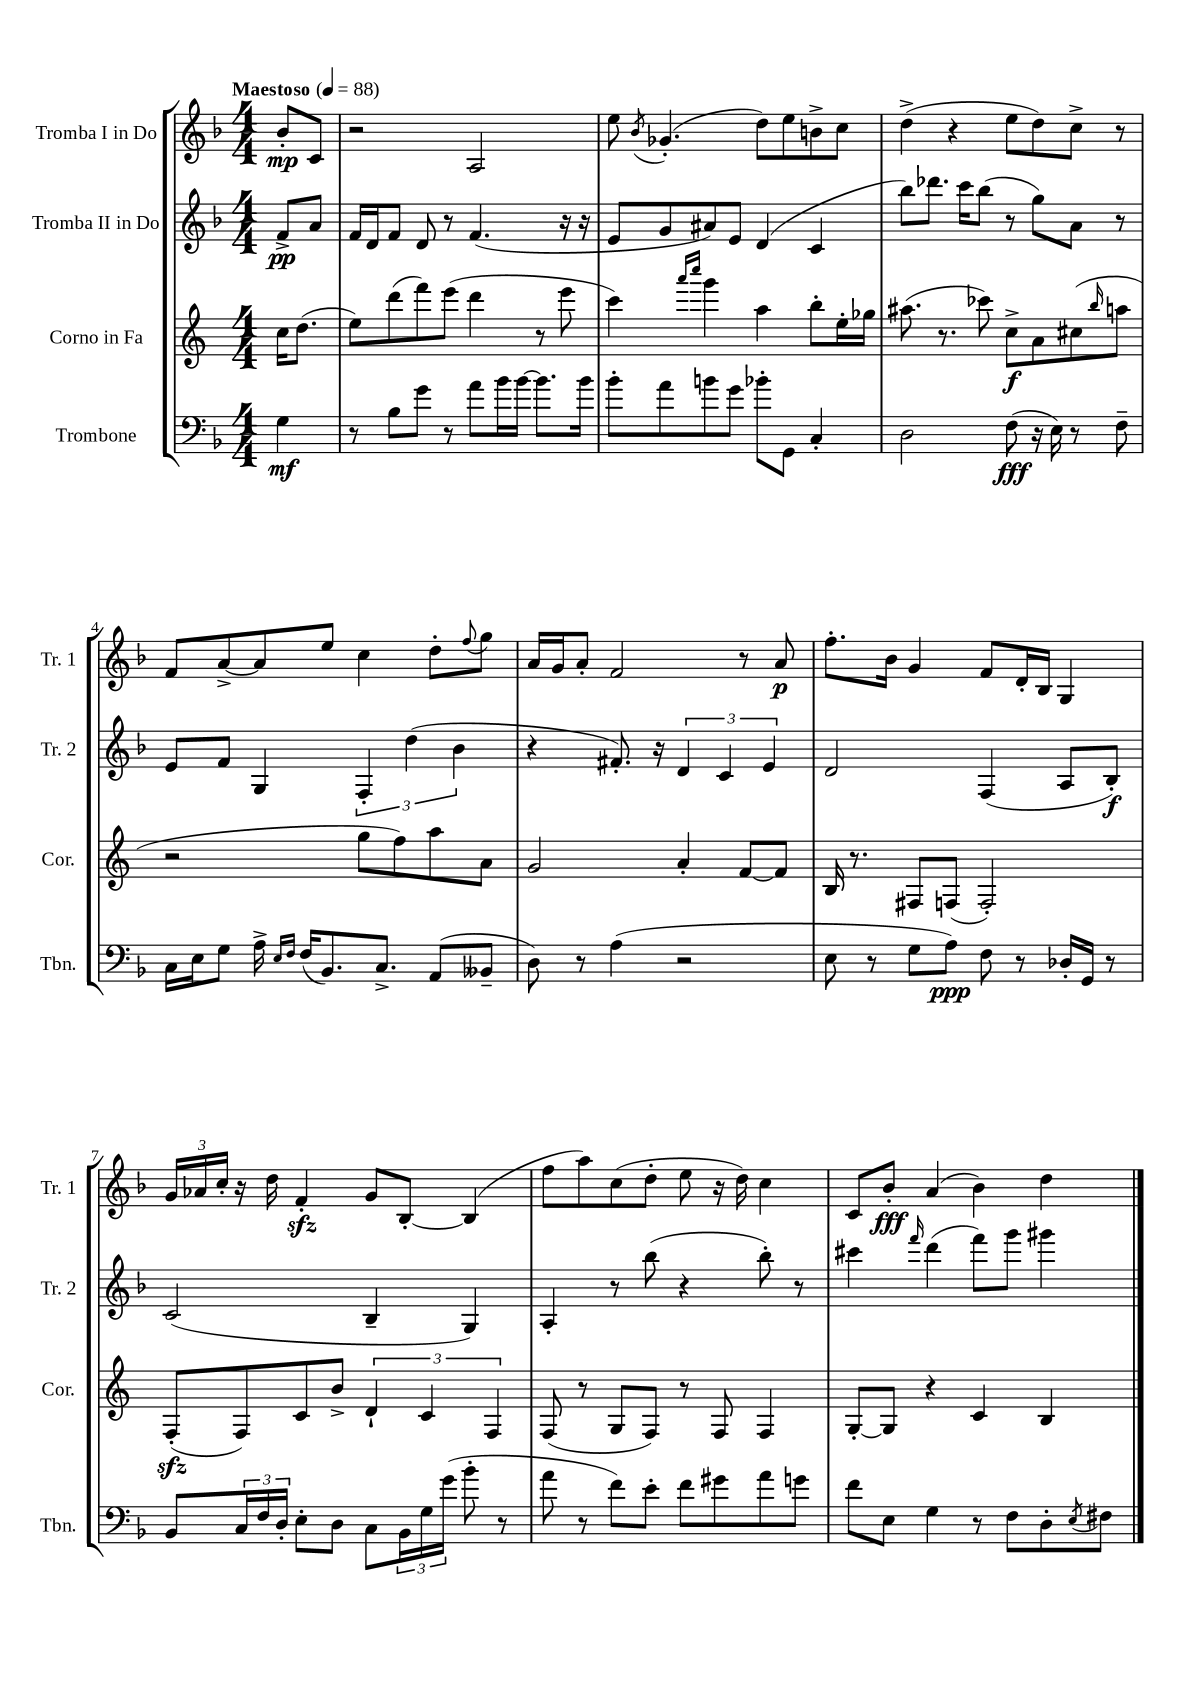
<<
\new StaffGroup <<
\new Staff = "s0" \with { instrumentName = "Tromba I in Do" shortInstrumentName = "Tr. 1" } {
    \clef treble \key f \major \numericTimeSignature \time 4/4 \partial 4 \tempo "Maestoso" 4 = 88
    bes'8-.\mp c'8 |
    r2 a2 |
    e''8 \acciaccatura { bes'8 } ges'4.-.( d''8) e''8 b'8-> c''8 |
    d''4->( r4 e''8 d''8) c''8-> r8 |
    f'8 a'8~-> a'8 e''8 c''4 d''8-. \appoggiatura { f''8 } g''8 |
    a'16 g'16 a'8-. f'2 r8 a'8\p |
    f''8.-. bes'16 g'4 f'8 d'16-. bes16 g4 |
    \tuplet 3/2 { g'16 aes'16 c''16-. } r16 d''16 f'4-.\sfz g'8 bes8~-. bes4( |
    f''8 a''8) c''8( d''8-. e''8 r16 d''16) c''4 |
    c'8 bes'8-.\fff a'4( bes'4) d''4 \bar "|." |
}
\new Staff = "s1" \with { instrumentName = "Tromba II in Do" shortInstrumentName = "Tr. 2" } {
    \clef treble \key f \major \numericTimeSignature \time 4/4 \partial 4
    f'8->\pp a'8 |
    f'16 d'16 f'8 d'8 r8 f'4.( r16 r16 |
    e'8 g'8 ais'8) e'8 d'4( c'4 |
    bes''8) des'''8. c'''16 bes''8( r8 g''8) a'8 r8 |
    e'8 f'8 g4 \tuplet 3/2 { f4-. d''4( bes'4 } |
    r4 fis'8.-.) r16 \tuplet 3/2 { d'4 c'4 e'4 } |
    d'2 f4( a8 bes8-.\f) |
    c'2( bes4-- g4) |
    a4-. r8 bes''8( r4 bes''8-.) r8 |
    cis'''4 \grace { f'''16 } d'''4( f'''8) g'''8 gis'''4 \bar "|." |
}
\new Staff = "s2" \with { instrumentName = "Corno in Fa" shortInstrumentName = "Cor." } {
    \clef treble \key c \major \numericTimeSignature \time 4/4 \partial 4
    c''16 d''8.( |
    e''8) d'''8( f'''8) e'''8( d'''4 r8 e'''8 |
    c'''4) \grace { a'''16 c''''16 } g'''4 a''4 b''8-. e''16-. ges''16 |
    ais''8.( r8. ces'''8) c''8->\f a'8 cis''8( \grace { b''16 } a''8 |
    r2 g''8 f''8) a''8 a'8 |
    g'2 a'4-. f'8~ f'8 |
    b16 r8. fis8 f8( f2-.) |
    f8-.\sfz( f8) c'8 b'8-> \tuplet 3/2 { d'4-! c'4 f4 } |
    f8( r8 g8 f8) r8 f8 f4 |
    g8~-. g8 r4 c'4 b4 \bar "|." |
}
\new Staff = "s3" \with { instrumentName = "Trombone" shortInstrumentName = "Tbn." } {
    \clef bass \key f \major \numericTimeSignature \time 4/4 \partial 4
    g4\mf |
    r8 bes8 g'8 r8 a'8 bes'16 bes'16~ bes'8. bes'16 |
    bes'8-. a'8 b'8 g'8 bes'8-. g,8 c4-. |
    d2 f8\fff( r16 e16) r8 f8-- |
    c16 e16 g8 a16-> \grace { e16 f16 } f16( bes,8.) c8.-> a,8( beses,8-- |
    d8) r8 a4( r2 |
    e8 r8 g8 a8\ppp) f8 r8 des16-. g,16 r8 |
    bes,8 \tuplet 3/2 { c16 f16 d16-. } e8-. d8 c8 \tuplet 3/2 { bes,16 g16 g'16( } bes'8-. r8 |
    a'8 r8 f'8) e'8-. f'8 gis'8 a'8 g'8 |
    f'8 e8 g4 r8 f8 d8-. \acciaccatura { e8 } fis8 \bar "|." |
}
>>
>>
